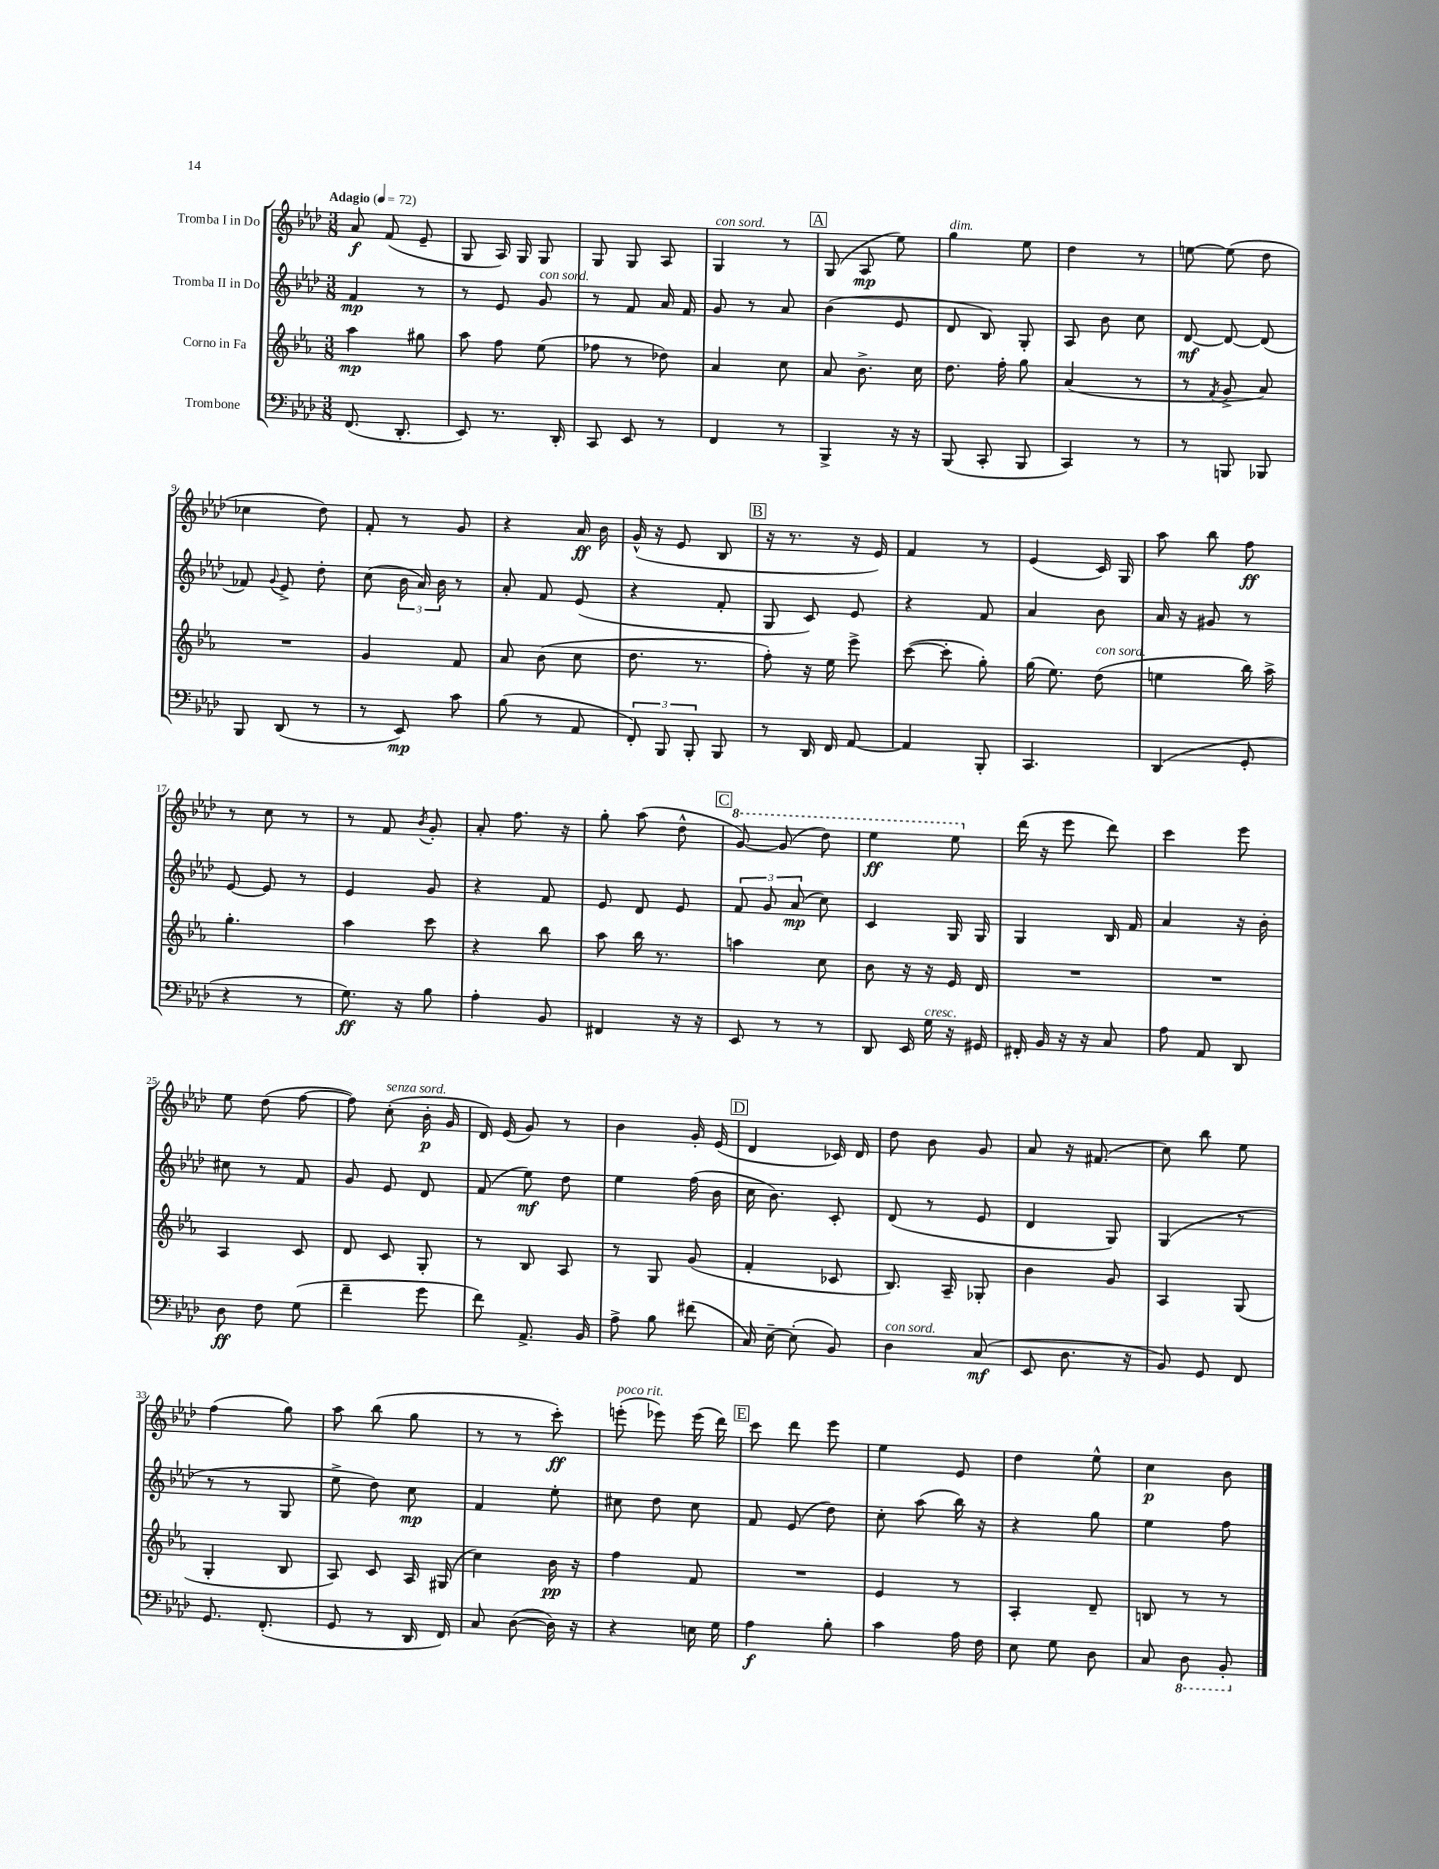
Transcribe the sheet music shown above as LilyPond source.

<<
\new StaffGroup <<
\new Staff = "s0" \with { instrumentName = "Tromba I in Do" } {
    \clef treble \key aes \major \numericTimeSignature \time 3/8 \tempo "Adagio" 4 = 72
    \autoBeamOff aes'8\f f'8( ees'8-- |
    g8 aes16) g16 g8 |
    g8 g8 aes8 |
    g4^\markup { \italic "con sord." } r8 |
    \mark \markup { \box "A" } g8( aes8\mp ees''8) |
    g''4^\markup { \italic "dim." } ees''8 |
    des''4 r8 |
    e''8~ e''8( des''8 |
    ces''4 des''8) |
    f'8-. r8 g'8 |
    r4 aes'16\ff bes'16 |
    g'16-^( r16 ees'8 bes8 |
    \mark \markup { \box "B" } r16 r8. r16 ees'16) |
    f'4 r8 |
    ees'4( c'16) g16 |
    aes''8 bes''8 f''8\ff |
    r8 c''8 r8 |
    r8 f'8 \acciaccatura { bes'8 } g'8-. |
    aes'8-. f''8. r16 |
    g''8-. aes''8( des''8-^ |
    \mark \markup { \box "C" } \ottava #1 g''8~) g''8( des'''8) |
    ees'''4\ff ees'''8 \ottava #0 |
    des'''16( r16 ees'''8 des'''8) |
    c'''4 ees'''8 |
    ees''8 des''8( f''8~ |
    f''8) c''8-.^\markup { \italic "senza sord." }( bes'16-.\p g'16 |
    des'16) ees'16( g'8) r8 |
    bes'4 g'16-. ees'16( |
    \mark \markup { \box "D" } des'4 ces'16) des'16 |
    des''8 bes'8 g'8 |
    aes'8 r16 fis'8.( |
    c''8) bes''8 ees''8 |
    f''4( g''8) |
    aes''8 bes''8( g''8 |
    r8 r8 c'''8-.\ff) |
    e'''8-.^\markup { \italic "poco rit." }( ees'''8) ees'''16( des'''16) |
    \mark \markup { \box "E" } c'''8 des'''8 ees'''8 |
    ees''4 ees'8 |
    des''4 ees''8-^ |
    c''4\p bes'8 \bar "|." |
}
\new Staff = "s1" \with { instrumentName = "Tromba II in Do" } {
    \clef treble \key aes \major \numericTimeSignature \time 3/8
    \autoBeamOff f'4\mp r8 |
    r8 ees'8 g'8^\markup { \italic "con sord." } |
    r8 f'8 aes'16 f'16 |
    g'8 r8 aes'8 |
    \mark \markup { \box "A" } bes'4( ees'8 |
    des'8 bes8) g8-. |
    aes8 bes'8 c''8 |
    des'8~\mf des'8~ des'8( |
    fes'8) \appoggiatura { g'8 } ees'8-> des''8-. |
    c''8( \tuplet 3/2 { bes'16 aes'16) bes'16 } r8 |
    aes'8-. f'8 ees'8( |
    r4 f'8-. |
    \mark \markup { \box "B" } g8 c'8) ees'8 |
    r4 f'8 |
    aes'4 bes'8 |
    aes'16 r16 gis'8 r8 |
    ees'8~ ees'8 r8 |
    ees'4 g'8 |
    r4 f'8 |
    ees'8 des'8 ees'8 |
    \mark \markup { \box "C" } \tuplet 3/2 { f'8 g'8 aes'8\mp( } c''8) |
    c'4 g16 g16 |
    g4 bes16 f'16 |
    aes'4 r16 bes'16-. |
    cis''8 r8 f'8 |
    g'8 ees'8 des'8 |
    f'8( ees''8\mf) des''8 |
    ees''4 f''16( bes'16 |
    \mark \markup { \box "D" } c''16 bes'8.) c'8-. |
    des'8( r8 ees'8 |
    des'4 g8) |
    g4( r8 |
    r8 r8 g8 |
    ees''8-> des''8) c''8\mp |
    f'4 ees''8-. |
    cis''8 des''8 cis''8 |
    \mark \markup { \box "E" } f'8 ees'8( des''8) |
    c''8-. aes''8( bes''16) r16 |
    r4 g''8 |
    ees''4 f''8 \bar "|." |
}
\new Staff = "s2" \with { instrumentName = "Corno in Fa" } {
    \clef treble \key ees \major \numericTimeSignature \time 3/8
    \autoBeamOff aes''4\mp gis''8 |
    aes''8 f''8 ees''8( |
    fes''8 r8 des''8) |
    aes'4 c''8 |
    \mark \markup { \box "A" } aes'8 bes'8.-> c''16 |
    d''8. f''16-. g''8 |
    aes'4( r8 |
    r8 \acciaccatura { f'8 } g'8-> aes'8) |
    R4. |
    g'4 f'8 |
    aes'8 bes'8( c''8 |
    d''8. r8. |
    \mark \markup { \box "B" } f''8-.) r16 ees''16 ees'''8-> |
    c'''8~( c'''8-. g''8-.) |
    g''16( ees''8.) d''8^\markup { \italic "con sord." }( |
    e''4 bes''16) aes''16-> |
    g''4.-. |
    aes''4 c'''8 |
    r4 bes''8 |
    aes''8 bes''16 r8. |
    \mark \markup { \box "C" } a''4 c''8 |
    bes'8 r16 r16 ees'16 d'16 |
    R4. |
    R4. |
    aes4 c'8 |
    d'8 c'8 g8-. |
    r8 bes8 aes8 |
    r8 g8 g'8( |
    \mark \markup { \box "D" } f'4-. ces'8 |
    bes8.) aes16-- ges8-. |
    bes'4 g'8 |
    aes4 g8( |
    g4-. bes8 |
    aes8) c'8 aes16 gis16( |
    c''4) bes'16\pp r16 |
    f''4 f'8 |
    \mark \markup { \box "E" } R4. |
    ees'4 r8 |
    aes4-. d'8-- |
    b8 r8 r8 \bar "|." |
}
\new Staff = "s3" \with { instrumentName = "Trombone" } {
    \clef bass \key aes \major \numericTimeSignature \time 3/8
    \autoBeamOff f,8.( des,8.-. |
    ees,8) r8. des,16-. |
    c,8 ees,8 r8 |
    f,4 r8 |
    \mark \markup { \box "A" } bes,,4-> r16 r16 |
    bes,,8( c,8-. bes,,8 |
    c,4) r8 |
    r8 b,,8 bes,,8 |
    bes,,8 des,8( r8 |
    r8 ees,8\mp) c'8 |
    bes8( r8 aes,8 |
    \tuplet 3/2 { f,8-.) bes,,8 bes,,8-. } bes,,8 |
    \mark \markup { \box "B" } r8 des,16 f,16 aes,8~ |
    aes,4 bes,,8-. |
    c,4. |
    des,4( g,8-. |
    r4 r8 |
    g8.\ff) r16 bes8 |
    aes4-. bes,8 |
    fis,4 r16 r16 |
    \mark \markup { \box "C" } ees,8 r8 r8 |
    des,8 ees,16 g16^\markup { \italic "cresc." } r16 gis,16 |
    fis,16-. bes,16 r16 r16 c8 |
    aes8 aes,8 des,8 |
    des8\ff f8 g8( |
    f'4-- g'8 |
    f'8) aes,8.-> bes,16 |
    aes8-> bes8 fis'8( |
    \mark \markup { \box "D" } c16) ees16~-- ees8-.( bes,8) |
    des4^\markup { \italic "con sord." } c8\mf( |
    ees,8 des8. r16 |
    bes,8) g,8 f,8 |
    g,8. f,8.-.( |
    g,8 r8 des,16 f,16) |
    c8 des8~( des16) r16 |
    r4 e16 g16 |
    \mark \markup { \box "E" } aes4\f bes8-. |
    c'4 aes16 f16 |
    ees8 g8 des8 |
    c8 \ottava #-1 des,8 bes,,8-. \ottava #0 \bar "|." |
}
>>
>>
